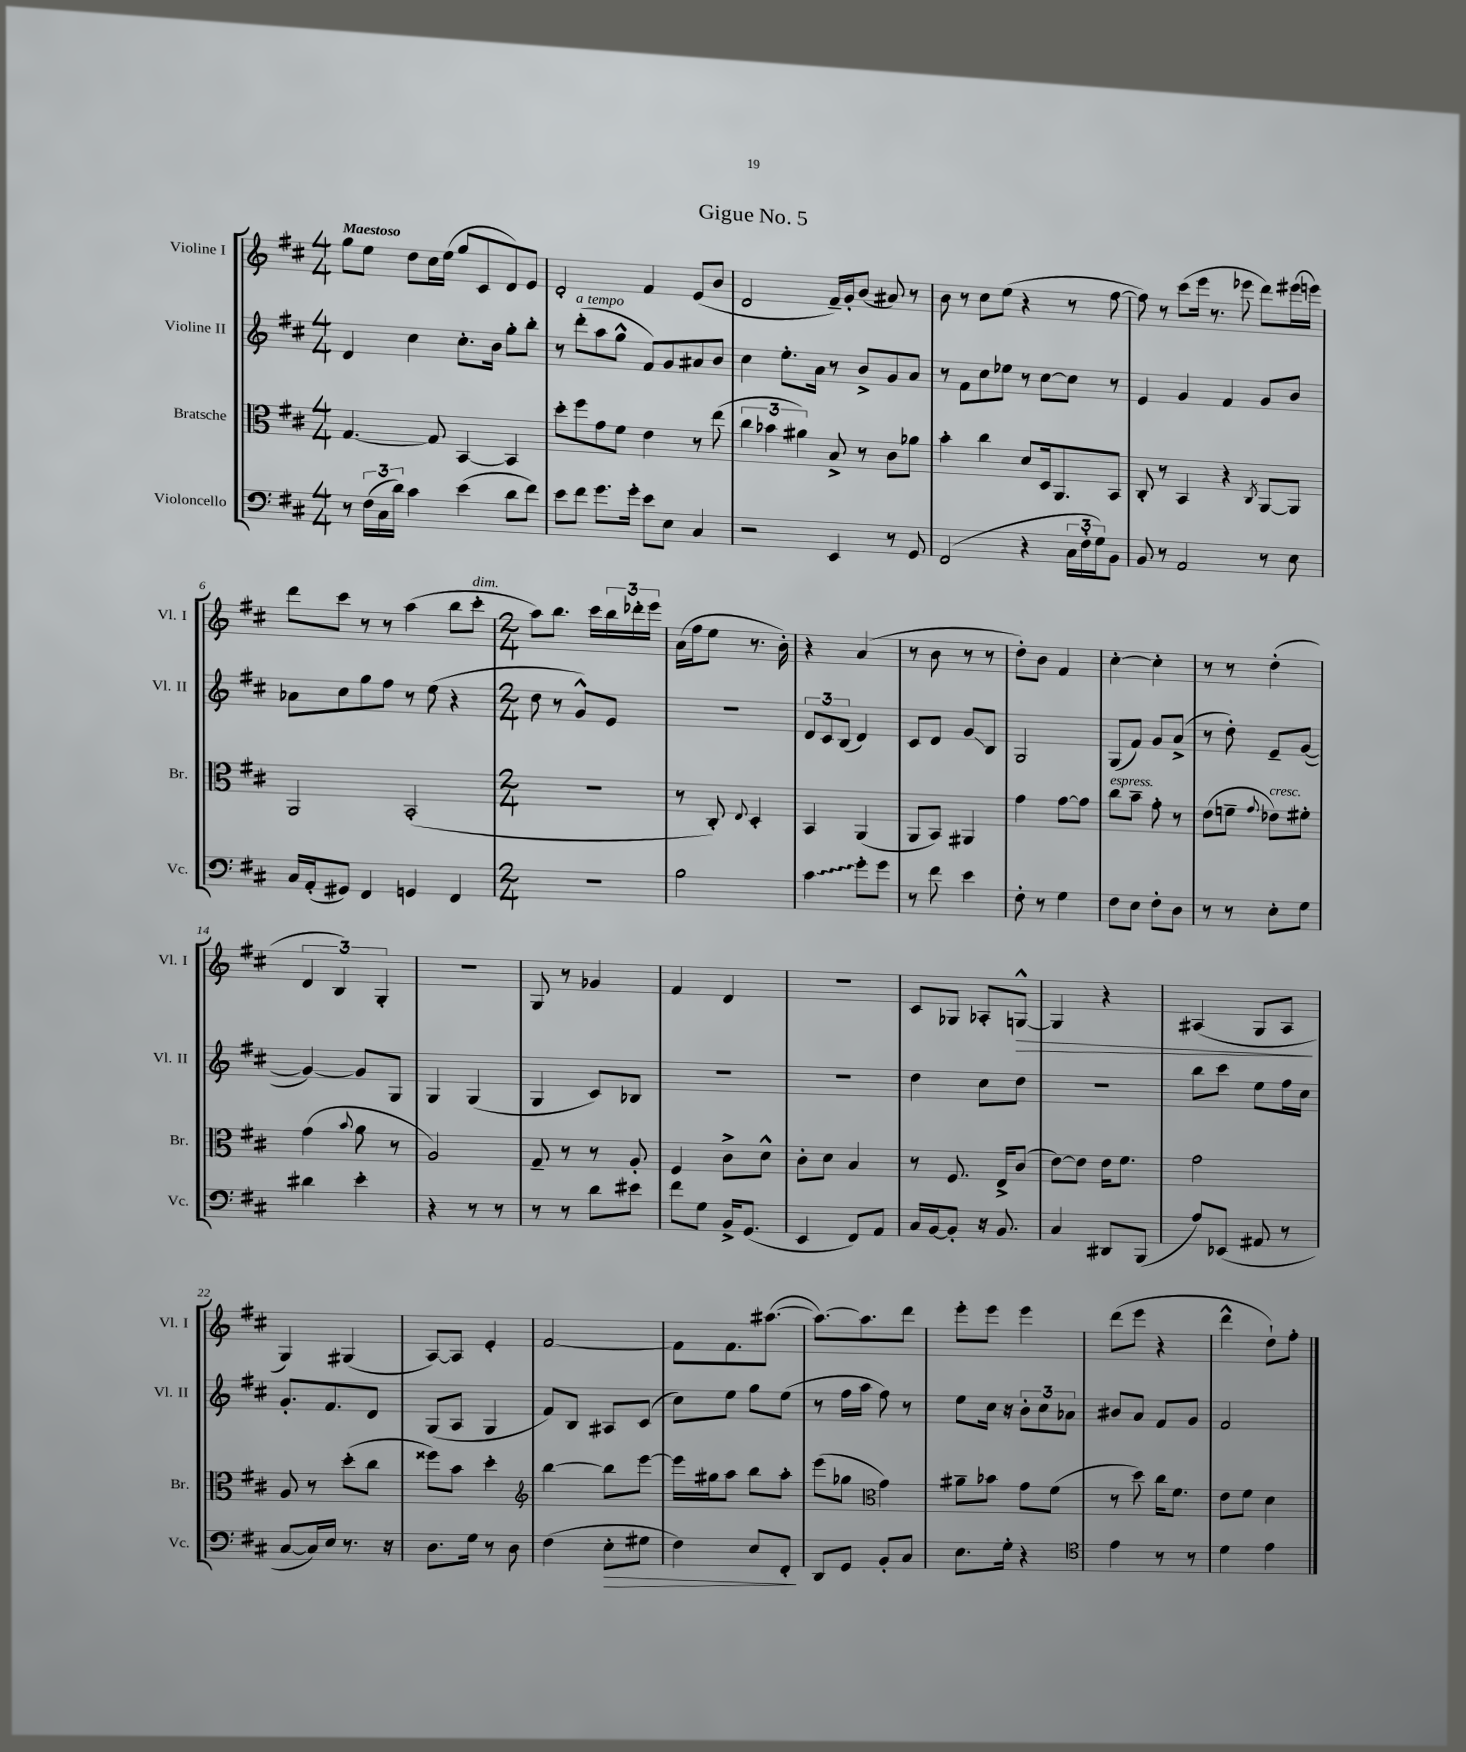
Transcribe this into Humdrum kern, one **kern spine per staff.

**kern	**kern	**kern	**kern
*staff4	*staff3	*staff2	*staff1
*clefF4	*clefC3	*clefG2	*clefG2
*k[f#c#]	*k[f#c#]	*k[f#c#]	*k[f#c#]
*M4/4	*M4/4	*M4/4	*M4/4
8r	[4.G	4d	8gg
(24F#	.	.	8ee
24C#	.	.	.
24d)	.	.	.
4c#	.	4cc#	8dd
.	8G]	.	16cc#
.	.	.	(16ee
(4e	[4BB	8.cc#'	8gg
.	.	.	8c#
.	.	16b	.
8d	4BB]	8gg'	8d)
8f#)	.	8bb'	8e
=	=	=	=
8e	8dd'	8r	2d'
8f#	8ff#	(8ddd'	.
8.g	8g	8aa	.
.	8f#	8gg^^	.
16g'	.	.	.
8e	4e	8f#)	4f#
8E	.	8g	.
4C#	8r	8a#	(8e
.	(8ee	8b	8b
=	=	=	=
2r	6cc#	4cc#	2d
.	6b-	.	.
.	.	8.ee'	.
.	6a#)	.	.
.	.	16a	.
4EE	8B^	8r	16f#~)
.	.	.	16g'
.	8r	8b^	(8b
8r	8c#	8g	8a#)
8GG	8a-	8a	8r
=	=	=	=
(2FF#	4b'	8r	8b
.	.	8f#	8r
.	4cc#	8cc#	8cc#
.	.	8ee-	(8ee
4r	8d	8r	4r
.	16D	[8cc#	.
.	8.AA	.	.
24C#	.	8cc#]	8r
24F#'	.	.	.
24G)	.	.	.
8BB	8BB	8r	[8ff#
=	=	=	=
8BB	8C#'	4e	8ff#])
8r	8r	.	8r
2AA	4BB	4g	(8ccc#
.	.	.	16eee
.	.	.	8.r
.	4r	4f#	.
.	.	.	8eee-
.	8qC#	.	.
8r	[8AA	8g	8ddd)
8E	8AA]	8b	(16eee#
.	.	.	16eee)
=	=	=	=
16C#	2AA	8a-	8ddd
(16AA'	.	.	.
8GG#)	.	8cc#	8ccc#
4FF#	.	8gg	8r
.	.	8ff#	8r
4GG	(2BB'	8r	(4aa
.	.	(8ee	.
4FF#	.	4r	8bb
.	.	.	8ccc#'
=	=	=	=
*M2/4	*M2/4	*M2/4	*M2/4
2r	2r	8dd	8aa)
.	.	8r	8.bb
.	.	8g^^)	.
.	.	.	16ccc#
.	.	8e	24bb
.	.	.	24ddd-'
.	.	.	24eee
=	=	=	=
2B	8r	2r	(16a
.	.	.	16ff#
.	8C#')	.	8ee
.	8qqE	.	.
.	4D'	.	8.r
.	.	.	16b')
=	=	=	=
4c#	4BB	12d	4r
.	.	12c#	.
.	.	(12B	.
8g'	(4AA	4d)	(4a
8g	.	.	.
=	=	=	=
8r	8AA	8c#	8r
8f#	8BB)	8d	8b
4e	4AA#	8g	8r
.	.	8B	8r
=	=	=	=
8F#'	4g	2G	8dd')
8r	.	.	8b
4G	[8g	.	4f#
.	8g]	.	.
=	=	=	=
8F#	8cc#	(8G	[4cc#'
8E	8b~	8f#)	.
8F#'	8g'	8g	4cc#']
8D	8r	(8a^	.
=	=	=	=
8r	(8e	8r	8r
8r	8f~	8dd')	8r
.	8qqg	.	.
8E'	8e-)	8e~	(4dd'
8G	8f#'	([8g	.
=	=	=	=
4d#	(4g	4g_)	6d
.	.	.	6B)
.	8qqb	.	.
4e'	8a	8g]	.
.	.	.	6G'
.	8r	8G	.
=	=	=	=
4r	2A)	4G	2r
8r	.	(4G	.
8r	.	.	.
=	=	=	=
8r	8G~	4G	8G
8r	8r	.	8r
8d	8r	8c#)	4g-
8e#	8A'	8B-	.
=	=	=	=
8f#	4F#	2r	4f#
8G	.	.	.
16BB^	8c#^	.	4d
(8.GG	.	.	.
.	8d^^	.	.
=	=	=	=
4EE	8c#'	2r	2r
.	8d	.	.
8FF#)	4B	.	.
8AA	.	.	.
=	=	=	=
16C#	8r	4dd	8c#
[16BB	.	.	.
8BB']	8.F#	.	8G-
16r	.	8cc#	8A-'
8.BB	16E^	.	.
.	(8c#	8dd	[8G^^
=	=	=	=
4C#	[8e)	2r	4G]
.	8e]	.	.
8DD#	16e	.	4r
.	8.f#	.	.
(8BBB	.	.	.
=	=	=	=
8A)	2g	8bb	(4A#
(8EE-	.	8ccc#	.
8AA#	.	8ee	8G
8r	.	16ff#	8A#
.	.	16cc#	.
=	=	=	=
[8C#	8A	8.g'	4G)
16C#])	8r	.	.
16E	.	8.f#	.
8.r	(8dd'	.	(4G#
.	8cc#	8d	.
16r	.	.	.
=	=	=	=
8.D	8ff##)	(8G	[8A)
.	8b	8A	8A]
16G	.	.	.
8r	4dd'	4G	4e'
8D	.	.	.
=	=	=	=
*	*clefG2	*	*
(4F#	[4bb	8f#)	[2f#
.	.	8B	.
8E'	8bb]	8A#	.
8G#	[8eee	(8c#	.
=	=	=	=
4F#)	16eee]	8cc#)	8f#]
.	16gg#	.	.
.	8aa	8ee	8.f#
8E	8bb	8gg	.
.	.	.	([8.aa#
8FF#'	8aa'	(8ee	.
=	=	=	=
8DD	(8eee	8r	8.aa#_)
8GG	8gg-	16ff#	.
.	.	16aa	8.aa#]
*	*clefC3	*	*
8BB'	4g)	8ff#)	.
8C#	.	8r	8ddd
=	=	=	=
8.E	8a#~	8ee	8eee'
.	8b-	16cc#	8eee
16G'	.	16r	.
4r	8g	12b'	4eee
.	.	12cc#	.
.	(8f#	.	.
.	.	12a-	.
=	=	=	=
*clefC4	*	*	*
4e	8r	8b#	(8ddd
.	8dd)	8a	8eee
8r	16cc#	8f#	4r
.	8.f#	.	.
8r	.	8g	.
=	=	=	=
4d	8e	2f#	4ddd^^
.	8f#	.	.
4e	4d	.	8dd`)
.	.	.	8ff#'
==	==	==	==
*-	*-	*-	*-
